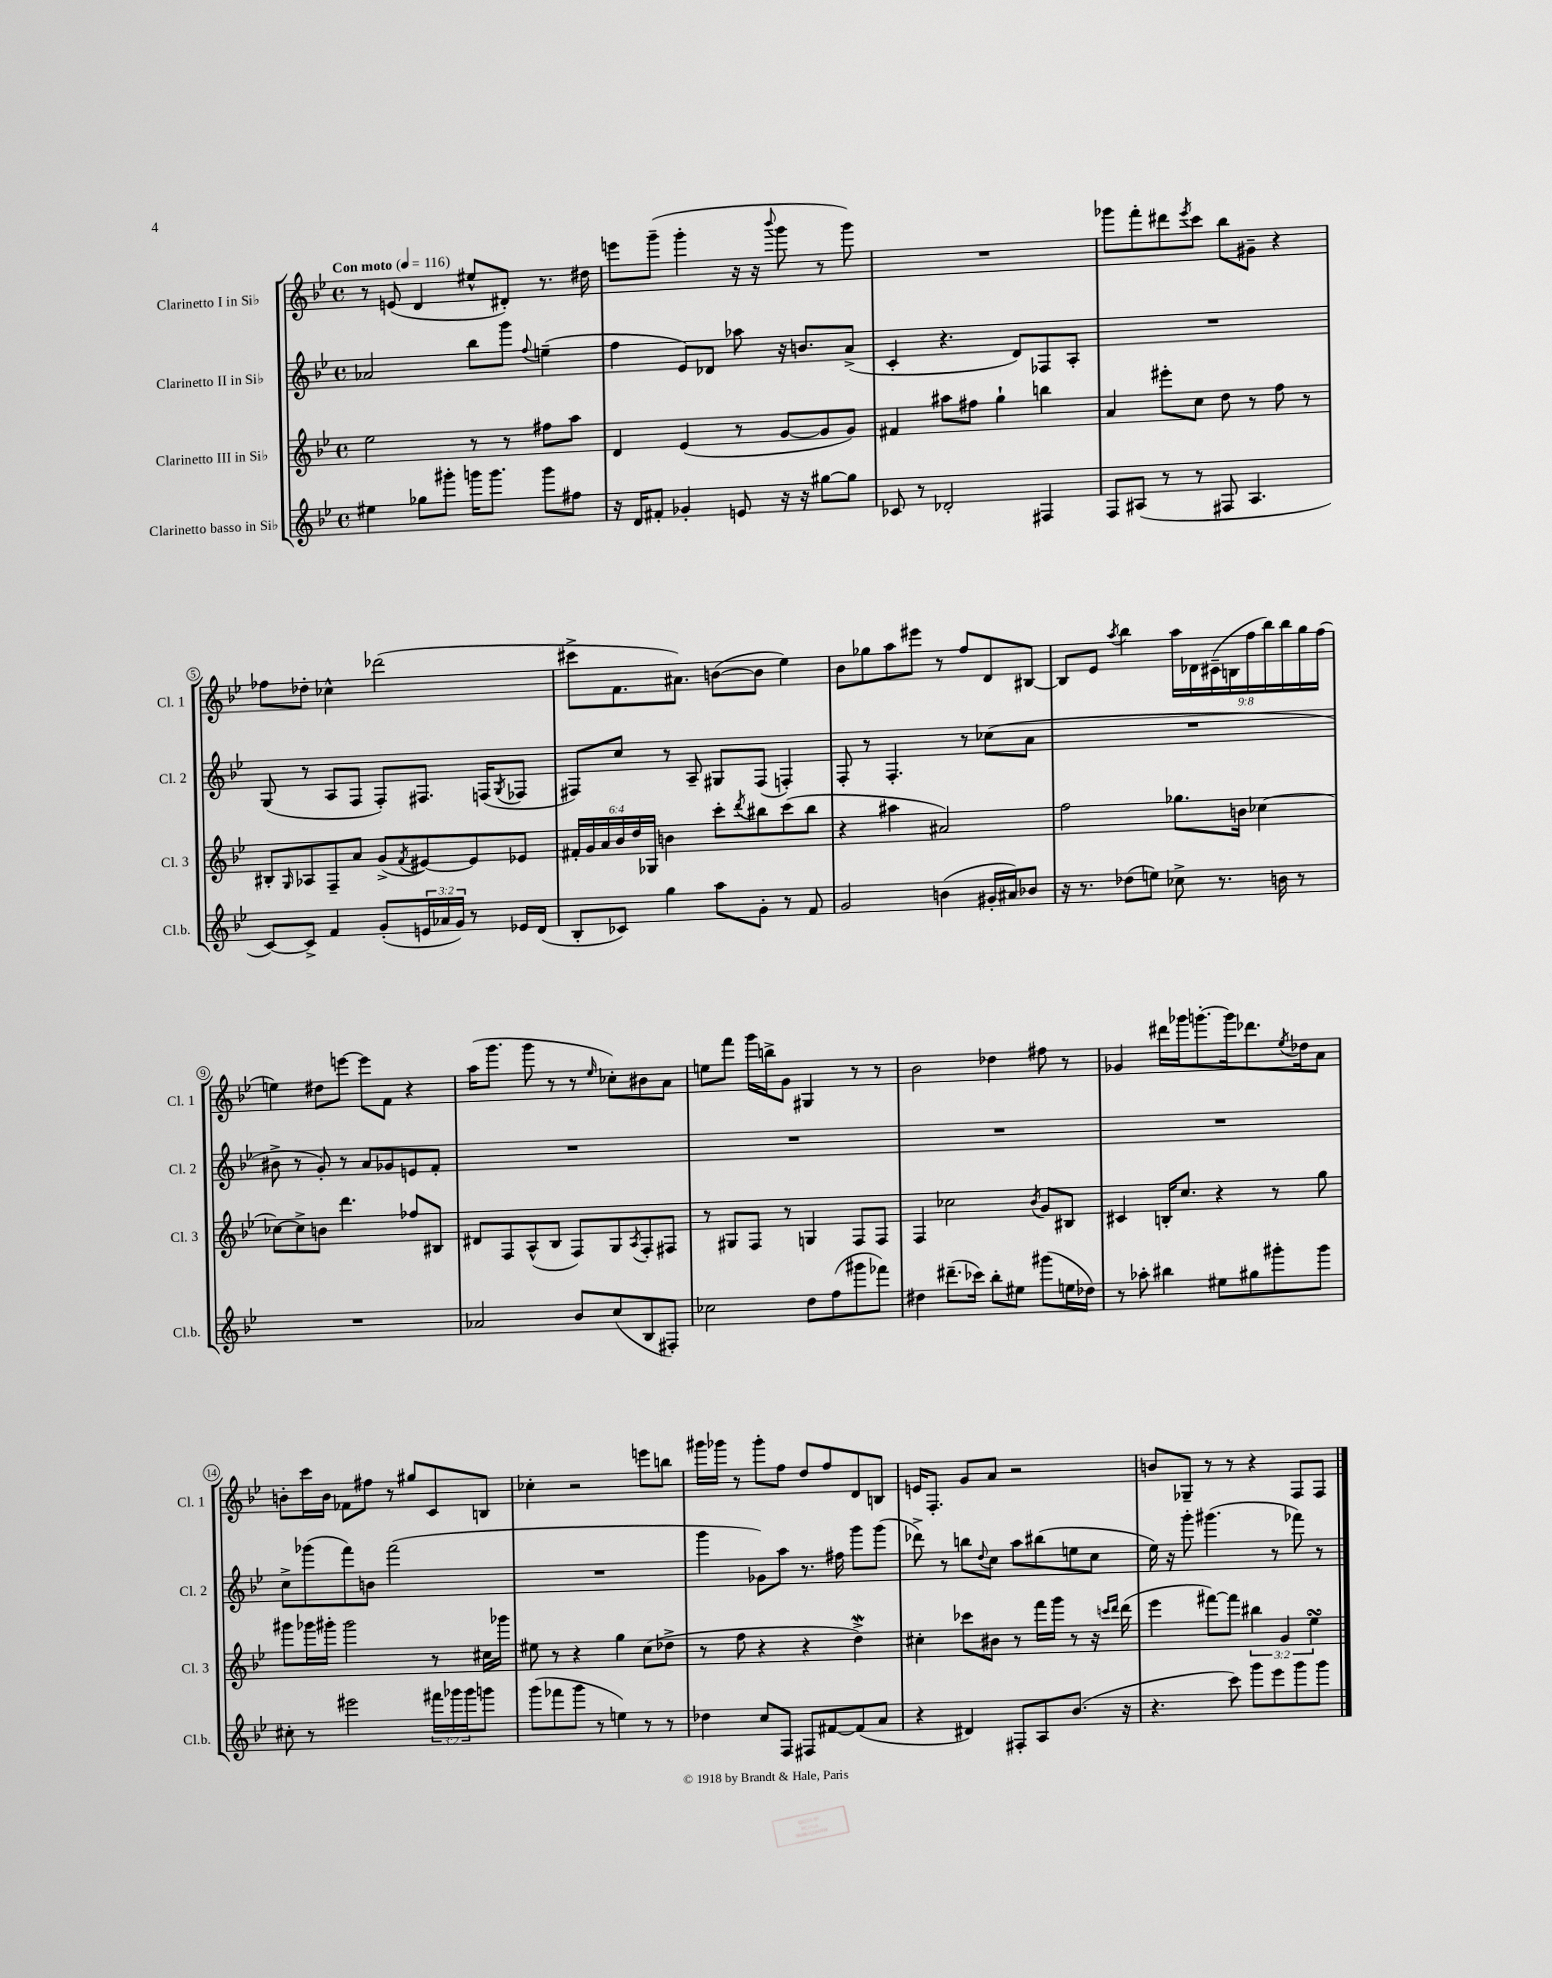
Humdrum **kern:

**kern	**kern	**kern	**kern
*staff4	*staff3	*staff2	*staff1
*clefG2	*clefG2	*clefG2	*clefG2
*k[b-e-]	*k[b-e-]	*k[b-e-]	*k[b-e-]
*M4/4	*M4/4	*M4/4	*M4/4
*met(c)	*met(c)	*met(c)	*met(c)
*MM116	*MM116	*MM116	*MM116
4ee#	2ee-	2a-	8r
.	.	.	(8e
8gg-	.	.	4d
8ggg#'	.	.	.
16ggg	8r	8bb-	8ee#^^
8.ggg	.	.	.
.	8r	8ggg	8d#')
.	.	8qqff	.
8ggg	8ff#	(4ee~	8.r
8ff#	8aa	.	.
.	.	.	16dd#
=	=	=	=
16r	4d	4ff	8eee
16d	.	.	.
8f#'	.	.	(8ggg~
4g-'	(4e-	8e-)	4ggg'
.	.	8d-	.
8e	8r	8aa-	16r
.	.	.	16r
.	.	.	8qqbbb-
16r	[8g	16r	8ggg
16r	.	8.b	.
[8gg#	8g]	.	8r
8gg#]	8g)	(8a^	8ggg)
=	=	=	=
8c-	4f#	4c'	1r
8r	.	.	.
2d-'	8aa#	4.r	.
.	8ff#	.	.
.	4gg`	.	.
.	.	8d)	.
4F#	4bb	8F-	.
.	.	8A'	.
=	=	=	=
8F	4a	1r	8ggg-
(8A#	.	.	8fff'
8r	8eee#'	.	8ddd#
.	.	.	8qeee-
8r	8cc	.	8ccc
8F#	8dd	.	8bb-
4.A#	8r	.	8g#~
.	8ff	.	4r
.	8r	.	.
=	=	=	=
[8c)	8B#'	(8G	8ff-
.	16qqG	.	.
8c^]	8A-	8r	8dd-'
4f	8F~	8A	4cc-^^
.	8a	8F	.
(8g'	(8g^	8F')	(2ddd-
.	8qf	.	.
24e	[8e#)	8.F#	.
24a-	.	.	.
24g)	.	.	.
8r	8e#]	.	.
.	.	(16F	.
.	.	8qG	.
16e-	8e-	8F-	.
(16d	.	.	.
=	=	=	=
8B-'	24f#'	8F#)	8ccc#^
.	24g	.	.
.	24a	.	.
8c-)	24b-	8cc	8.f
.	24dd	.	.
.	24G-	.	.
4gg	4b	8r	.
.	.	.	8.a#)
.	.	8A~	.
8aa	8ccc'	8G#	([8b
.	8qddd	.	.
8g'	8bb#	(8F#	8b]
8r	(8ccc	4F')	4ee-)
8f	8bb#	.	.
=	=	=	=
2g	4r	8F'	8b-
.	.	8r	8gg-
.	4aa#	4.F'	8aa
.	.	.	8eee#
(4b	2a#)	.	8r
.	.	8r	8ff
16g#'	.	(8cc-	8d
16a#)	.	.	.
8b-	.	8a	[8B#
=	=	=	=
16r	2ff	1r	8B#]
8.r	.	.	.
.	.	.	8e-
.	.	.	8qaa
(8dd-	.	.	4bb-
8ee)	.	.	.
8cc-^	8.gg-	.	18aa
.	.	.	18d-
.	.	.	(18c#~
8.r	.	.	.
.	.	.	18B
.	16b	.	.
.	.	.	18ff
.	[4cc-	.	.
.	.	.	18bb-)
16b	.	.	.
.	.	.	18bb-
8r	.	.	.
.	.	.	18gg
.	.	.	(18ff
=	=	=	=
1r	8cc-_	8b#^	4ee)
.	8cc-^]	8r	.
.	8b	8g')	8dd#
.	4.ddd	8r	[8eee
.	.	8a	8eee]
.	.	8g-	8f
.	8ff-	8e	4r
.	8B#	8f'	.
=	=	=	=
2a-	8d#	1r	(16aa
.	.	.	8.ggg
.	8F	.	.
.	(8A^^	.	8ggg
.	8B-	.	8r
8b-	8F)	.	8r
.	.	.	16qqee-
(8cc	8G	.	8cc-')
.	8qA	.	.
8B-	8F'	.	8b#
8F#')	8F#	.	8a
=	=	=	=
2cc-	8r	1r	8ee
.	8G#	.	8fff
.	8F	.	16ggg
.	.	.	16bb^
.	8r	.	8g
8dd	4G	.	4G#
(8ff	.	.	.
8ggg#	8F	.	8r
8fff-)	8F	.	8r
=	=	=	=
4dd#	4F	1r	2b-
(8.ddd#~	2cc-	.	.
16ccc-)	.	.	.
8bb-'	.	.	4dd-
8ee#	.	.	.
.	8qb-	.	.
(8ggg#	8g	.	8ff#
16ee	8B#	.	8r
16dd-)	.	.	.
=	=	=	=
8r	4c#	1r	4g-
8aa-'	.	.	.
4bb#	16B'	.	16ddd#
.	8.cc	.	16ggg-
.	.	.	[8.ggg'
8ee#	4r	.	.
.	.	.	16ggg]
8gg#	.	.	8.ddd-
8ggg#'	8r	.	.
.	.	.	8qee-
.	.	.	16dd-
8ggg#	8gg	.	8a
=	=	=	=
8cc#'	8ggg#	8cc^	8b'
8r	16ggg-	(8ggg-	16ccc
.	16ggg#'	.	16b
2eee#	2ggg#	8fff)	8f-
.	.	8b	8ff#
.	.	(2fff	8r
.	.	.	8gg#
24fff#	8r	.	8c
24ggg-	.	.	.
24ggg-	.	.	.
8ggg	16cc#	.	8B
.	16ggg-	.	.
=	=	=	=
(8ggg	8ee#	1r	4cc-'
8fff-	8r	.	.
8ggg	4r	.	2r
8r	.	.	.
4ee)	4gg	.	.
8r	(8cc	.	8eee
8r	8dd-^	.	8bb
=	=	=	=
4dd-	8r	4ggg	16ggg#
.	.	.	16ggg-
.	8ff	.	8r
8cc	4r	8g-)	8ggg-'
8F	.	8aa	8ff
8F#	4r	8.r	8dd
[8f#	.	.	8ff
.	.	16ff#	.
(8f#]	4dd^)	8ggg	8d
8a	.	(8ggg	8B
=	=	=	=
4r	4cc#'	8ddd-^)	16e
.	.	.	8.F'
.	.	8r	.
4d#)	8ccc-	8bb	8g
.	.	8qqdd	.
.	8b#	8cc	8a
8F#'	8r	8aa	2r
8A	16fff	(8bb#	.
.	16ggg	.	.
(8.b-	8r	8ee	.
.	16r	8cc	.
.	16qqccc	.	.
.	16qqddd	.	.
16r	(16ddd	.	.
=	=	=	=
4.r	4eee-	16ee-)	8b
.	.	16r	.
.	.	8ggg'	8G-~
.	[8fff#)	(4.ggg#	8r
8ccc)	8fff#]	.	8r
8ggg	6bb#	.	4r
8eee-	.	8r	.
.	6g	.	.
8ggg	.	8fff-)	8F
.	6ee-	.	.
8ggg	.	8r	8F
==	==	==	==
*-	*-	*-	*-
